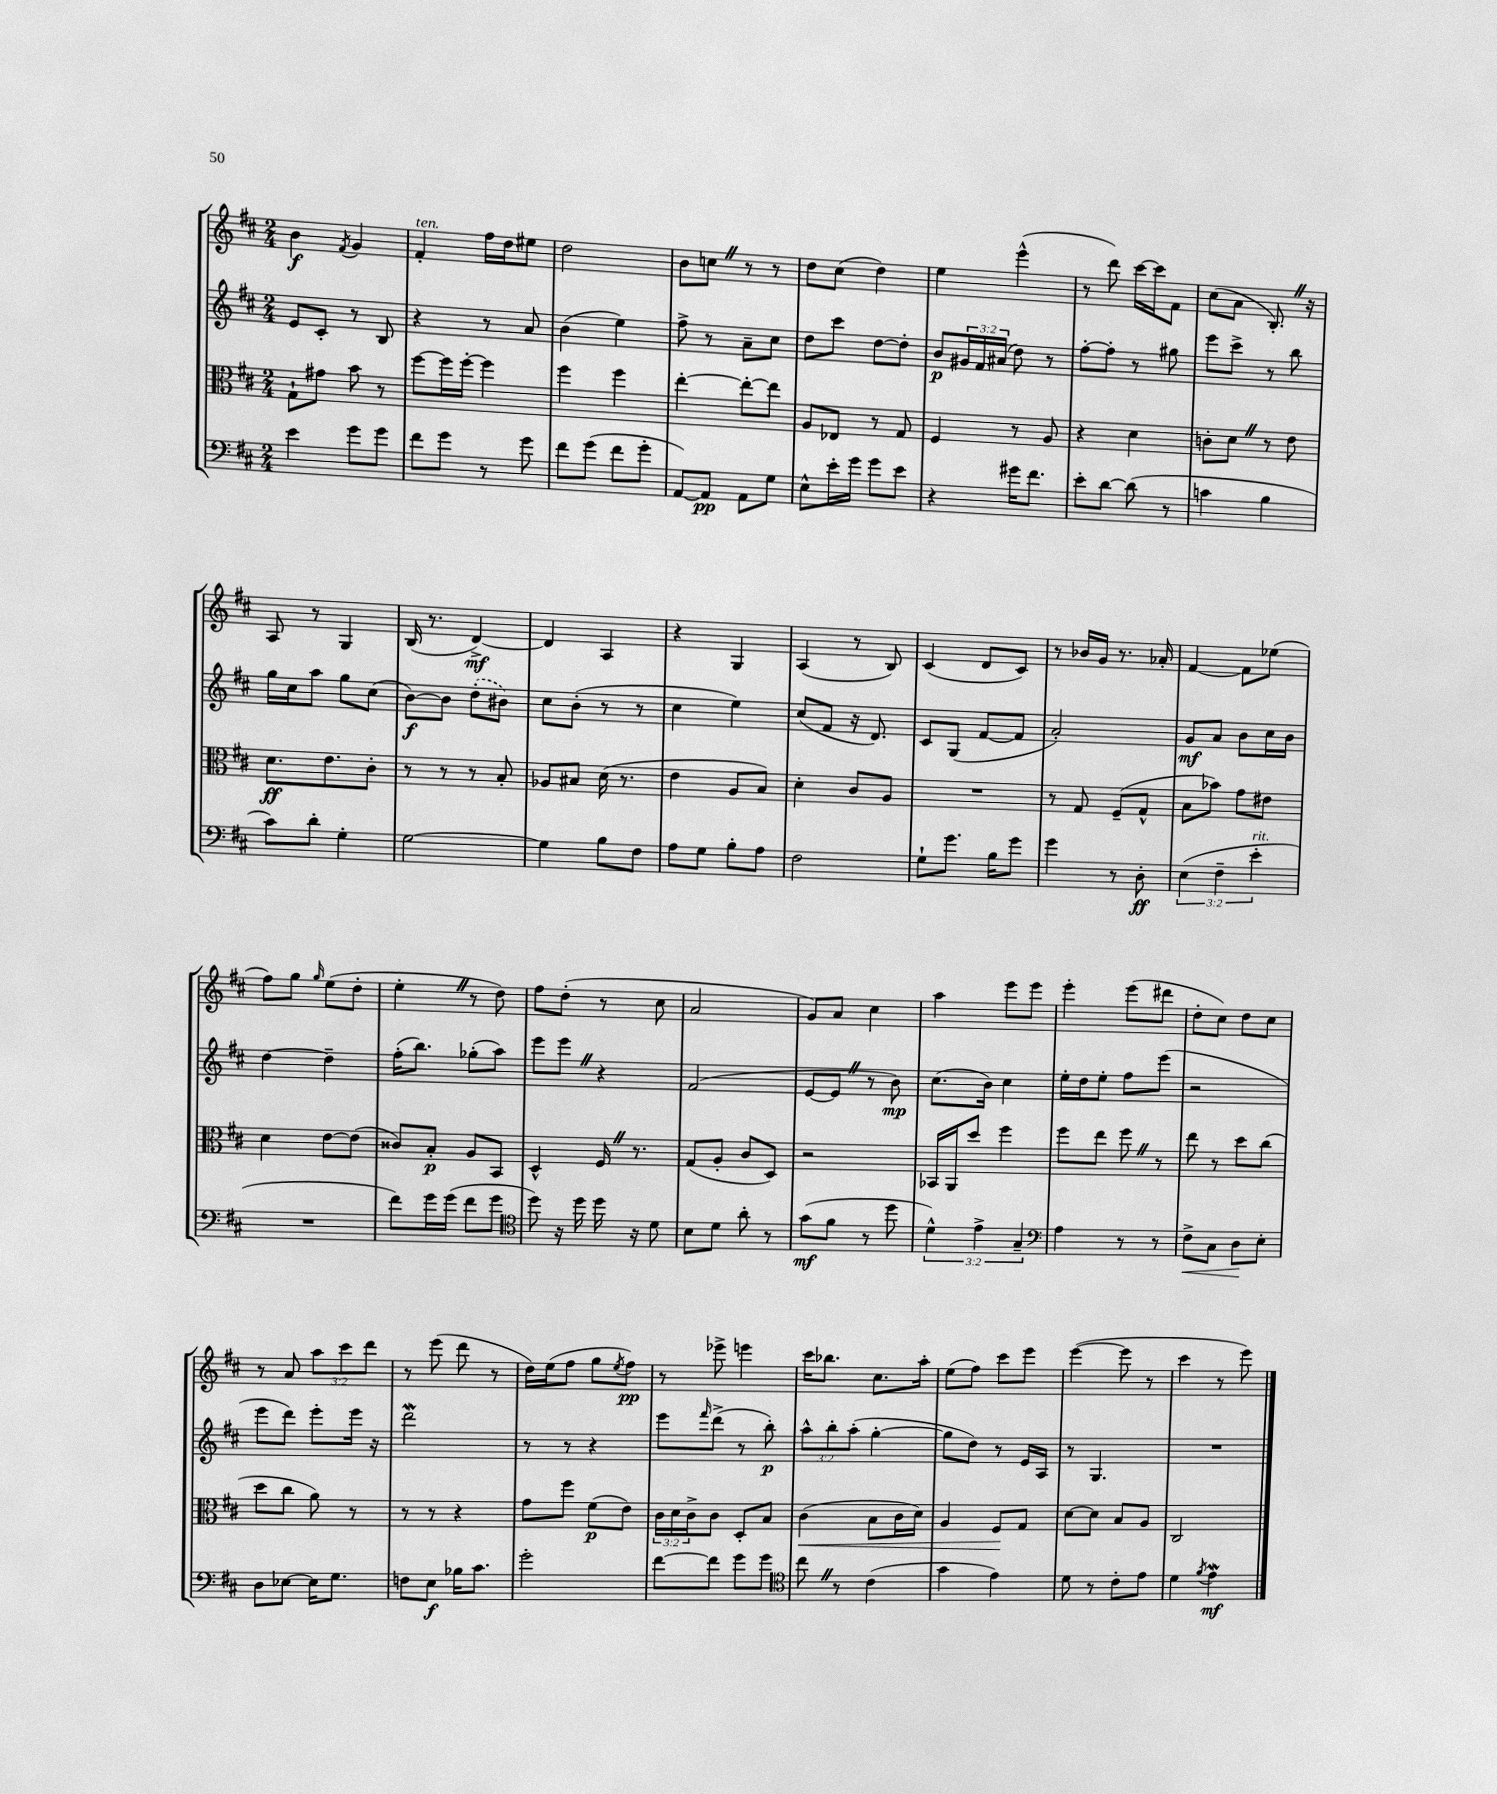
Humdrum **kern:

**kern	**kern	**kern	**kern
*staff4	*staff3	*staff2	*staff1
*clefF4	*clefC3	*clefG2	*clefG2
*k[f#c#]	*k[f#c#]	*k[f#c#]	*k[f#c#]
*M2/4	*M2/4	*M2/4	*M2/4
4e\	8G`\L	8e/L	4b\
.	8g#\J	8c#'/J	.
.	.	.	8qf#/
8g\L	8b\	8r	4g/
8g\J	8r	8B/	.
=	=	=	=
8f#\L	[8ff#\L	4r	4f#'/
8g\J	16ff#\]L	.	.
.	[16ff#'\JJ	.	.
8r	4ff#\]	8r	16ff#\LL
.	.	.	16dd\J
8g\	.	8a/	8ee#\J
=	=	=	=
8f#\L	4ff#\	(4b\	2dd\
(8g\J	.	.	.
8f#\L	4ff#\	4ee\)	.
8g'\J	.	.	.
=	=	=	=
[8AA/L)	[4ee'\	8ff#^\	8b\L
8AA/]J	.	8r	8cc\J
8AA\L	8ee'\_L	8a~\L	8r
8G\J	8ee\]J	8cc#\J	8r
=	=	=	=
8E^^\L	8A/L	8dd\L	8dd\L
16e'\L	8E-/J	8ccc#\J	(8cc#\J
16g\JJ	.	.	.
8g\L	8r	[8dd\L	4dd\)
8e\J	8G/	8dd'\]J	.
=	=	=	=
4r	4F#/	8b/L	4ee\
.	.	24g#/L	.
.	.	24f#/	.
.	.	(24a#/JJ	.
16g#\LK	8r	8dd\)	(4eee^^\
8.f#\J	.	.	.
.	8A/	8r	.
=	=	=	=
8e'\L	4r	[8ff#'\L	8r
[8d\J	.	8ff#'\]J	8ddd\)
(8d\]	4d\	8r	[16ccc#\LL
.	.	.	16ccc#\]J
8r	.	8gg#\	8f#\J
=	=	=	=
4c\	8c'\L	8eee\L	(8cc#\L
.	8d\J	8ccc#^\J	8a\J
4B\	8r	8r	8.B'/)
.	8e\	8bb\	.
.	.	.	16r
=	=	=	=
8c#\L)	8.d\L	16gg\LL	8A/
.	.	16cc#\J	.
8d'\J	.	8aa\J	8r
.	8.e\	.	.
4G'\	.	8gg\L	4G/
.	8c#'\J	(8cc#\J	.
=	=	=	=
[2G\	8r	[8b\L)	(16B/
.	.	.	8.r
.	8r	8b\]J	.
.	8r	(8dd'\L	[4d^/)
.	8B'/	8b#\J)	.
=	=	=	=
4G\]	8A-/L	8cc#\L	4d/]
.	8B#/J	(8b'\J	.
8B\L	(16d\	8r	4A/
.	8.r	.	.
8F#\J	.	8r	.
=	=	=	=
8A\L	4e\	4cc#\	4r
8G\J	.	.	.
8B'\L	8A/L	4ee\)	4G/
8A\J	8B/J)	.	.
=	=	=	=
2F#\	4d'\	(8cc#/L	(4A/
.	.	8f#/J	.
.	8c#/L	16r	8r
.	.	8.d/)	.
.	8A/J	.	8B/)
=	=	=	=
8G`\L	2r	8c#/L	(4c#/
8.g\J	.	(8G/J	.
.	.	[8f#/L	8d/L
16B\LK	.	.	.
8g\J	.	8f#/]J	8c#/J)
=	=	=	=
4g\	8r	2a'/)	8r
.	8G/	.	16b-/LL
.	.	.	16g/JJ
8r	(8F#~/L	.	8.r
8D'\	8G^^/J	.	.
.	.	.	16a-'/
=	=	=	=
(6E\	8B\L	8g/L	[4f#/
.	8b-\J)	8a/J	.
6F#~\	.	.	.
.	8g\L	8b\L	8f#\]L
6e'\	.	.	.
.	8e#\J	16cc#\L	(8ee-\J
.	.	16b\JJ	.
=	=	=	=
2r	4d\	[4dd\	8ff#\L)
.	.	.	8gg\J
.	.	.	16qqgg/
.	[8e\L	4dd~\]	(8ee\L
.	(8e\]J	.	8dd'\J
=	=	=	=
8f#\L)	8c##/L)	(16ff#'\LK	4ee'\
.	.	8.bb\J)	.
16g\L	8B'/J	.	.
(16g\JJ	.	.	.
8f#\L	8A/L	(8gg-'\L	8r
8g\J	8BB/J	8aa\J)	8dd\)
=	=	=	=
*clefC4	*	*	*
8dd\)	4D^^/	8eee\L	8ff#\L
16r	.	8eee\J	(8dd'\J
16dd\	.	.	.
16dd\	16F#/	4r	8r
16r	8.r	.	.
8d\	.	.	8cc#\
=	=	=	=
8B\L	(8G/L	(2f#/	2a/
8d\J	8A'/J	.	.
8a'\	8c#/L	.	.
8r	8D/J)	.	.
=	=	=	=
(8g\L	2r	[8e/L	8g/L)
8f#\J	.	8e/]J	8a/J
8r	.	8r	4cc#\
8dd\	.	8b\)	.
=	=	=	=
6d^^\)	16BB-/LL	(8.cc#\L	4aa\
.	16AA/J	.	.
.	8dd/J	.	.
6e^\	.	.	.
.	.	16b\Jk)	.
.	4ff#\	4cc#\	8eee\L
6G~/	.	.	.
.	.	.	8eee\J
=	=	=	=
*clefF4	*	*	*
4A\	8ff#\L	16ee'\LL	4eee'\
.	.	16dd\J	.
.	8ee\J	8ee'\J	.
8r	8ff#\	8ff#\L	(8eee\L
8r	8r	(8eee\J	8ddd#\J
=	=	=	=
8F#^\L	8ee\	2r	8dd'\L
8C#\J	8r	.	8cc#\J)
8D\L	8dd\L	.	8dd\L
8E'\J	(8cc#\J	.	8cc#\J
=	=	=	=
8D\L	8dd\L	8eee\L	8r
[8E-\J	8cc#\J	8ddd\J)	8a/
16E-\]LK	8a\)	8eee'\L	12aa\L
8.G\J	.	.	.
.	.	.	12ccc#\
.	8r	16eee\Jk	.
.	.	.	12ddd\J
.	.	16r	.
=	=	=	=
8F\L	8r	2ddd\	8r
8E\J	8r	.	(8eee\
16B-\LK	4r	.	8ddd\
8.c#\J	.	.	.
.	.	.	8r
=	=	=	=
2g'\	8g\L	8r	16dd\LL)
.	.	.	(16ee\J
.	8ff#\J	8r	8ff#\J
.	(8f#\L	4r	8gg\L
.	.	.	8qee/
.	8e\J)	.	8ff#\J)
=	=	=	=
[8f#\L	24c#\LL	8eee\L	8r
.	24d\	.	.
.	24c#^\J	.	.
.	.	16qqfff#/	.
8f#\]J	8c#\J	(8ddd^\J	8eee-^\
8g\L	8D'/L	8r	4eee\
8g\J	8B/J	8bb'\)	.
=	=	=	=
*clefC4	*	*	*
8cc#\	(4c#\	12aa^^\L	16ccc#\LK
.	.	.	8.bb-\J
.	.	12bb'\	.
8r	.	.	.
.	.	(12aa'\J	.
(4c#\	8B\L	[4gg'\	8.cc#\L
.	16c#\L	.	.
.	16d\JJ)	.	16aa'\Jk
=	=	=	=
4g\	4A/	8gg\]L	(8ee\L
.	.	8dd\J)	8ff#\J)
4e\)	8F#/L	8r	8ccc#\L
.	8G/J	16e/LL	8eee\J
.	.	16A/JJ	.
=	=	=	=
8d\	[8d\L	8r	([4eee\
8r	8d\]J	4.G/	.
8c#'\L	8B/L	.	8eee\]
8e\J	8A/J	.	8r
=	=	=	=
4d\	2C#/	2r	4ccc#\
8qf#/	.	.	.
4e\	.	.	8r
.	.	.	8eee\)
==	==	==	==
*-	*-	*-	*-
